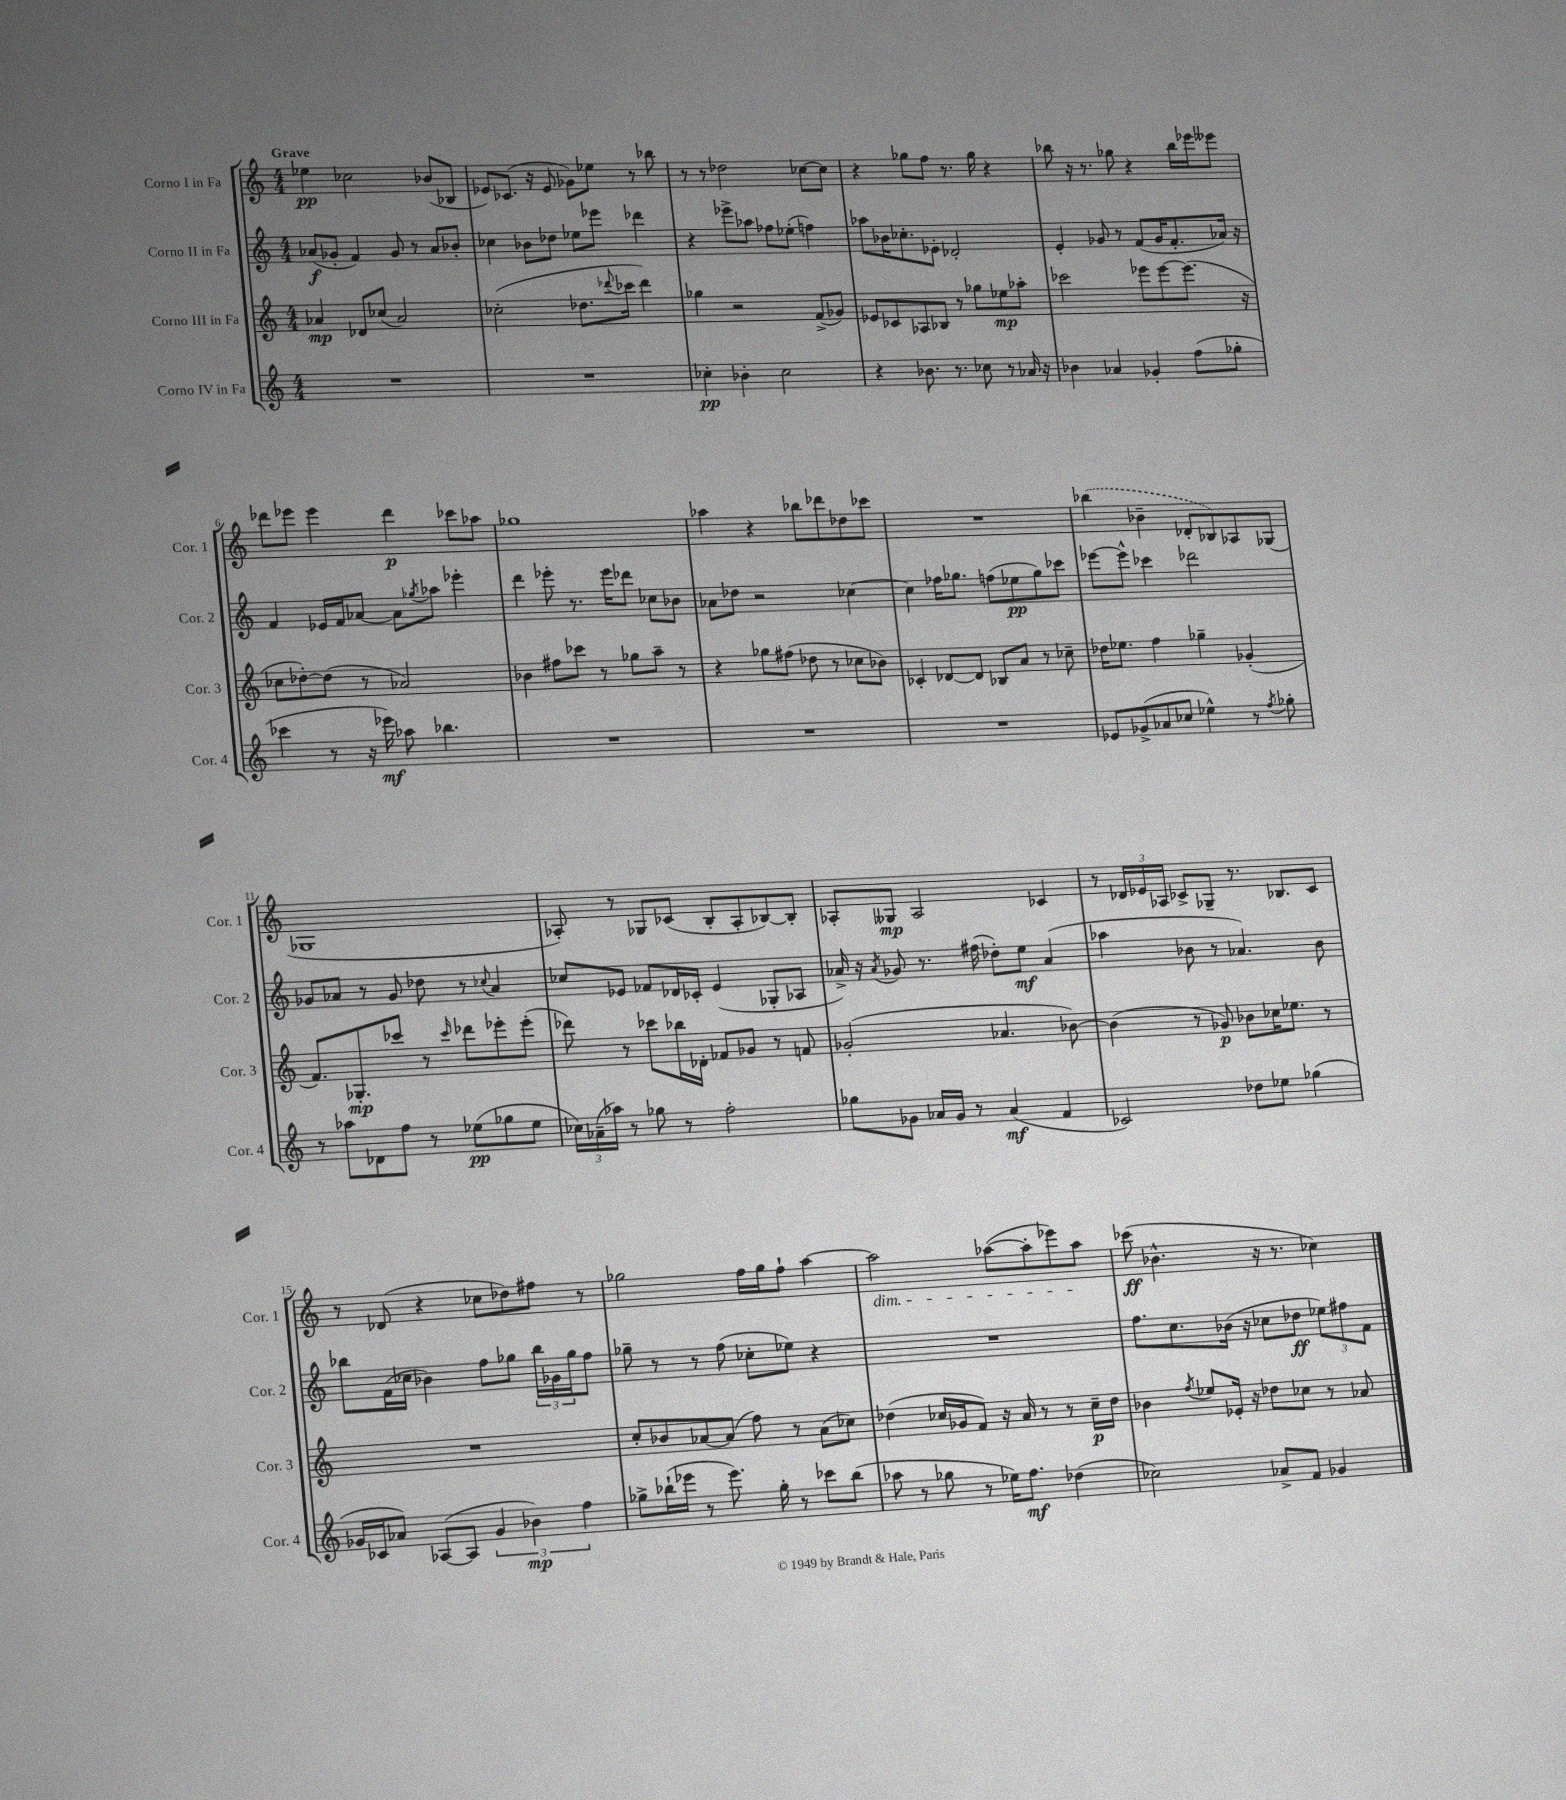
<<
\new StaffGroup <<
\new Staff = "s0" \with { instrumentName = "Corno I in Fa" shortInstrumentName = "Cor. 1" } {
    \clef treble \key c \major \numericTimeSignature \time 4/4 \tempo "Grave"
    ees''4\pp ces''2 bes'8( bes8 |
    ees'8) ces'8.( r16 ees'8 ges'8) ees''8 r8 bes''8 |
    r8 r8 des''2 ces''8~ ces''8 |
    r4 ges''8 f''8 r8. ges''16 r4 |
    bes''8 r16 r8. ges''8 r4 bes''16 ees'''16 eeses'''8 |
    des'''8 ees'''8 ees'''4 des'''4\p ces'''8 aes''8 |
    ges''1 |
    aes''4 r4 bes''8 des'''8 des''8 ces'''8 |
    R1 |
    \once \slurDashed bes''4( bes'4-- des'8-. bes8) aes8 ges8( |
    ges1 |
    aes8-.) r8 ges8 ces'8( b8-. aes8-. bes8~) bes8-. |
    aes8-. geses8\mp aes2 ces'4 |
    r8 \tuplet 3/2 { des'16 ees'16 aes16 } ces'8-> ges8-- r8. bes8. ces'8 |
    r8 des'8( r4 ces''8 des''8) fis''8 r8 |
    ges''2 f''16 ges''16 f''8-! a''4~ |
    a''2\dim aes''8~( aes''8-. ees'''8) aes''8\! |
    ces'''8\ff( bes'4.-^ r16 r8. ces''4) \bar "|." |
}
\new Staff = "s1" \with { instrumentName = "Corno II in Fa" shortInstrumentName = "Cor. 2" } {
    \clef treble \key c \major \numericTimeSignature \time 4/4
    aes'8\f( ges'8-. f'4) ges'8 r8 aes'8 bes'8-. |
    ces''4 bes'8 des''8 ees''8 ees'''8 des'''4 |
    r4 ees'''8-> aes''8 fes''8 ees''8-.( f''4) |
    aes''8 bes'16 ces''8.-. ees'8-. des'2-. |
    e'4-. ges'8 r8 f'8( ges'16 f'8.-. aes'16) r16 |
    f'4 ees'16 f'16 aes'8~ aes'8 \acciaccatura { ges''8 } aes''8 ees'''4-. |
    d'''4 ees'''8-. r8. ees'''16 des'''8 ces''8 bes'8 |
    aes'8 des''8 r2 ces''4~ |
    ces''4 fes''16 ges''8. f''8( ees''8\pp ges''8) ces'''8 |
    ees'''8~ ees'''8-^ ces'''4 des'''2 |
    ges'8 aes'8 r8 ges'8 des''8 r8 \appoggiatura { ces''8 } aes'4 |
    ces''8 ees'8 fes'8 des'16 ces'16-. ees'4( ges8-. aes8 |
    aes'16->) r16 \acciaccatura { aes'8 } ges'8 r8. fis''16( des''8-.) e''8\mf aes'4( |
    aes''4 bes'8 r8 aes'4.) bes'8 |
    bes''8 f'16( ces''16 bes'4) f''8 ges''8 \tuplet 3/2 { bes''16 ges'16 ges''16 } f''8 |
    ges''8-- r8 r8 f''8( ces''8-. ees''8) r4 |
    R1 |
    f''8. c''8. bes'16( r16 ces''8 des''8\ff \tuplet 3/2 { ees''8) fis''8 f'8 } \bar "|." |
}
\new Staff = "s2" \with { instrumentName = "Corno III in Fa" shortInstrumentName = "Cor. 3" } {
    \clef treble \key c \major \numericTimeSignature \time 4/4
    aes'4\mp des'8 ces''8( aes'2) |
    ces''2-.( des''8. \appoggiatura { des'''8 } ces'''16 des'''4) |
    ges''4 r2 f'8->( ges'8) |
    ees'8 ces'8 aes8 bes8 r8 ges''8 ees''8\mp aes''8-. |
    ces'''2 ees'''8 ees'''8~ ees'''8.( r16 |
    ces''8 des''8~-.) des''8( r8 aes'2) |
    bes'4 fis''8 ces'''8 r8 ges''8 a''8-- r8 |
    r4 ges''8 fis''8( des''8 r8 ces''8 bes'8) |
    ces'4-. des'8~ des'8 bes8 a'8 r8 ces''8-- |
    des''16 ees''8. f''4 ges''4-- ges'4-.( |
    f'8.) ges8.-.\mp ces'''8 r8 \grace { ces'''16 } des'''8 ees'''8-. ees'''8-.( |
    des'''8) r8 ces'''8 bes''16 des'16-. fes'8 ges'8 r8 f'8 |
    ges'2-.( aes'4. bes'8~) |
    bes'4( r8 ges'8\p) bes'8 ces''16 ees''8. r8 |
    R1 |
    c''8-. bes'8 aes'8~ aes'8( f''8) r8 aes'8( ces''8) |
    des''4( ces''16 ges'16 f'8) r16 a'16 r8 r8 ces''16--\p des''16 |
    bes'4 \acciaccatura { f''8 } ees''8 ees'16-. r16 des''8 ces''8 r8 aes'8 \bar "|." |
}
\new Staff = "s3" \with { instrumentName = "Corno IV in Fa" shortInstrumentName = "Cor. 4" } {
    \clef treble \key c \major \numericTimeSignature \time 4/4
    R1 |
    R1 |
    ces''4-.\pp bes'4-. ces''2 |
    r4 bes'8. r8. ces''8 r8 aes'16 r16 |
    bes'4 aes'4 ges'4-. f''8( ges''8-. |
    ces'''4 r8 r16 ees'''16\mf) aes''8 bes''4. |
    R1 |
    R1 |
    R1 |
    ees'8 ges'8->( aes'8 ces''8 ees''4-^) r8 \acciaccatura { f''8 } ges''8-. |
    r8 aes''8 des'8 f''8 r8 ees''8\pp( ges''8 ees''8 |
    \tuplet 3/2 { ces''16) aes'16--( aes''16) } r8 ges''8 r8 f''2-. |
    ges''8 ges'8 aes'16 ges'16 r8 aes'4\mf( f'4 |
    ces'2) des''8 ees''8 ges''4( |
    ges'16 ces'16 aes'8) aes8~( aes8 \tuplet 3/2 { ges'4 bes'4\mp) f''4 } |
    ges''8-> bes''16-!( ees'''16 r8 ees'''8.) ges''16-. r8 ces'''8 bes''8( |
    aes''8 r8 ges''8 r8 ees''16) f''8.\mf des''4( |
    ces''2) aes'8-> f'8 ges'4 \bar "|." |
}
>>
>>
